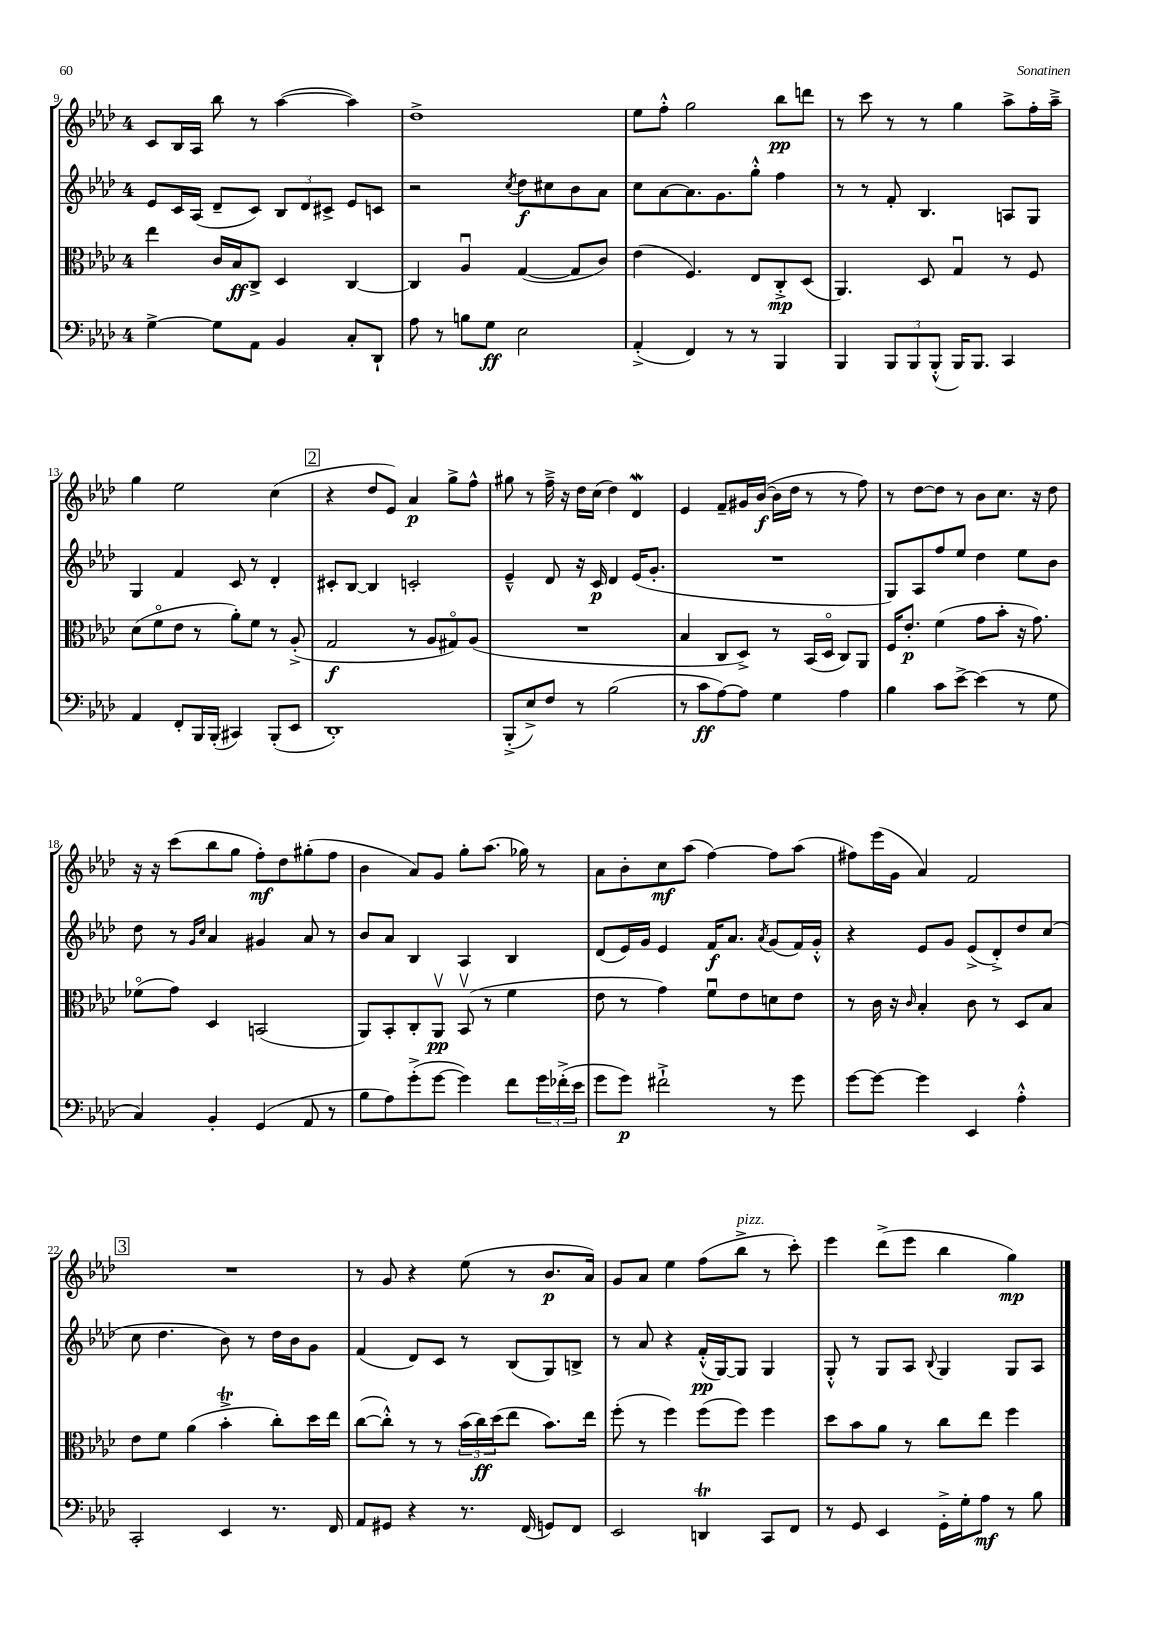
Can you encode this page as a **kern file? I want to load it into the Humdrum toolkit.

**kern	**kern	**kern	**kern
*staff4	*staff3	*staff2	*staff1
*clefF4	*clefC3	*clefG2	*clefG2
*k[b-e-a-d-]	*k[b-e-a-d-]	*k[b-e-a-d-]	*k[b-e-a-d-]
*M4/4	*M4/4	*M4/4	*M4/4
[4G^	4ee-	8e-	8c
.	.	16c	16B-
.	.	(16A-	16A-
8G]	16c	8d-~	8bb-
.	16B-	.	.
8AA-	8C^	8c)	8r
4BB-	4D-	12B-	([4aa-
.	.	12d-	.
.	.	12c#^	.
8C'	[4C	8e-	4aa-])
8DD-`	.	8c	.
=	=	=	=
8A-	4C]	2r	1dd-^
8r	.	.	.
8B	4A-u	.	.
8G	.	.	.
.	.	8qcc	.
2E-	([4G	8dd-	.
.	.	8cc#	.
.	8G]	8b-	.
.	8c)	8a-	.
=	=	=	=
(4AA-'^	(4e-	8cc	8ee-
.	.	[8a-	8ff'^^
4FF)	4.F)	8.a-]	2gg
.	.	8.g	.
8r	.	.	.
8r	8E-	8gg'^^	.
4BBB-	8C'^	4ff	8bb-
.	(8D-	.	8ddd
=	=	=	=
4BBB-	4.AA-)	8r	8r
.	.	8r	8ccc
12BBB-	.	8f'	8r
12BBB-	.	.	.
.	8D-	4.B-	8r
(12BBB-'^^	.	.	.
16BBB-)	4Gu	.	4gg
8.BBB-	.	.	.
4CC	8r	8A	8aa-^
.	8F	8G	16ff'
.	.	.	16aa-~^
=	=	=	=
4AA-	(8d-	4G	4gg
.	8fo	.	.
8FF'	8e-	4f	2ee-
16BBB-	8r	.	.
(16BBB-'	.	.	.
4CC#)	8a-')	8c	.
.	8f	8r	.
(8BBB-'	8r	4d-'	(4cc
8EE-	(8A-'^	.	.
=	=	=	=
1DD-')	2G	8c#'	4r
.	.	[8B-	.
.	.	4B-]	8dd-
.	.	.	8e-)
.	8r	2c'	4a-
.	8A-	.	.
.	8G#o)	.	8gg^
.	(8A-	.	8ff^^
=	=	=	=
(8BBB-'^	1r	4e-~^^	8gg#
8E-^)	.	.	8r
8F	.	8d-	16ff~^
.	.	.	16r
8r	.	16r	16dd-
.	.	16c	(16cc
(2B-	.	4d-	4dd-)
.	.	(16e-	4d-
.	.	8.g'	.
=	=	=	=
8r	4B-	1r	4e-
8c	.	.	.
[8A-)	8C	.	8f~
8A-]	8D-^)	.	16g#
.	.	.	([16b-
4G	8r	.	16b-]
.	.	.	16dd-
.	(16BB-	.	8r
.	16D-o	.	.
4A-	8C)	.	8r
.	8AA-	.	8ff)
=	=	=	=
4B-	16F	8G)	8r
.	8.e-'	.	.
.	.	8A-	[8dd-
8c	(4f	8ff	8dd-]
[8e-^	.	8ee-	8r
(4e-]	8g	4dd-	8b-
.	8b-'	.	8.cc
8r	16r	8ee-	.
.	8.g)	.	16r
8G	.	8b-	8dd-
=	=	=	=
4C)	(8f-o	8dd-	16r
.	.	.	16r
.	8g)	8r	(8ccc
.	.	16qqg	.
.	.	16qqcc	.
4BB-'	4D-	4a-	8bb-
.	.	.	8gg
(4GG	(2BB	4g#	8ff')
.	.	.	8dd-
8AA-	.	8a-	(8gg#'
8r	.	8r	8ff
=	=	=	=
8B-	8AA-)	8b-	4b-
8A-)	8BB-'	8a-	.
(8g'^	8C'	4B-	8a-)
[8g	8AA-v	.	8g
4g])	(8BB-v	4A-	8gg'
.	8r	.	(8.aa-
8f	4f	4B-	.
.	.	.	16gg-)
24g	.	.	8r
(24f-'^	.	.	.
24e-	.	.	.
=	=	=	=
8g	8e-	(8d-	8a-
8g)	8r	16e-)	8b-'
.	.	16g	.
2f#`^	4g)	4e-	8cc
.	.	.	(8aa-
.	8fu	16f	[4ff)
.	.	8.a-	.
.	8e-	.	.
.	.	8qa-	.
8r	8d	(8g	8ff]
8g	8e-	16f)	(8aa-
.	.	16g'^^	.
=	=	=	=
[8g	8r	4r	8ff#)
8g_	16c	.	(16eee-
.	16r	.	16g
.	16qqc	.	.
4g]	4B-'	8e-	4a-)
.	.	8g	.
4EE-	8c	(8e-^	2f
.	8r	8d-'^)	.
4A-'^^	8D-	8dd-	.
.	8B-	(8cc	.
=	=	=	=
2CC'	8e-	8cc	1r
.	8f	4.dd-	.
.	(4a-	.	.
4EE-	4b-'^	8b-)	.
.	.	8r	.
8.r	8cc')	16dd-	.
.	.	16b-	.
.	16dd-	8g	.
16FF	16ee-	.	.
=	=	=	=
8AA-	([8cc	(4f	8r
8GG#	8cc'^^])	.	8g
4r	8r	8d-)	4r
.	8r	8c	.
8.r	(24b-	8r	(8ee-
.	24cc)	.	.
.	(24dd-	.	.
.	8ee-	(8B-	8r
(16FF	.	.	.
8GG)	8.b-)	8G)	8.b-
8FF	.	8B^	.
.	16ee-	.	16a-)
=	=	=	=
2EE-	(8ff'	8r	8g
.	8r	8a-	8a-
.	4ff)	4r	4ee-
4DD	(8ff	(16f'^^	(8ff
.	.	[16G)	.
.	8ff)	8G]	8bb-^
8CC	4ff	4G	8r
8FF	.	.	8ccc')
=	=	=	=
8r	8dd-	8G'^^	4eee-
8GG	8b-	8r	.
4EE-	8a-	8G	(8ddd-^
.	8r	8A-	8eee-
.	.	8qqB-	.
16GG'^	8cc	4G	4bb-
16G'	.	.	.
8A-	8ee-	.	.
8r	4ff	8G	4gg)
8B-	.	8A-	.
==	==	==	==
*-	*-	*-	*-
